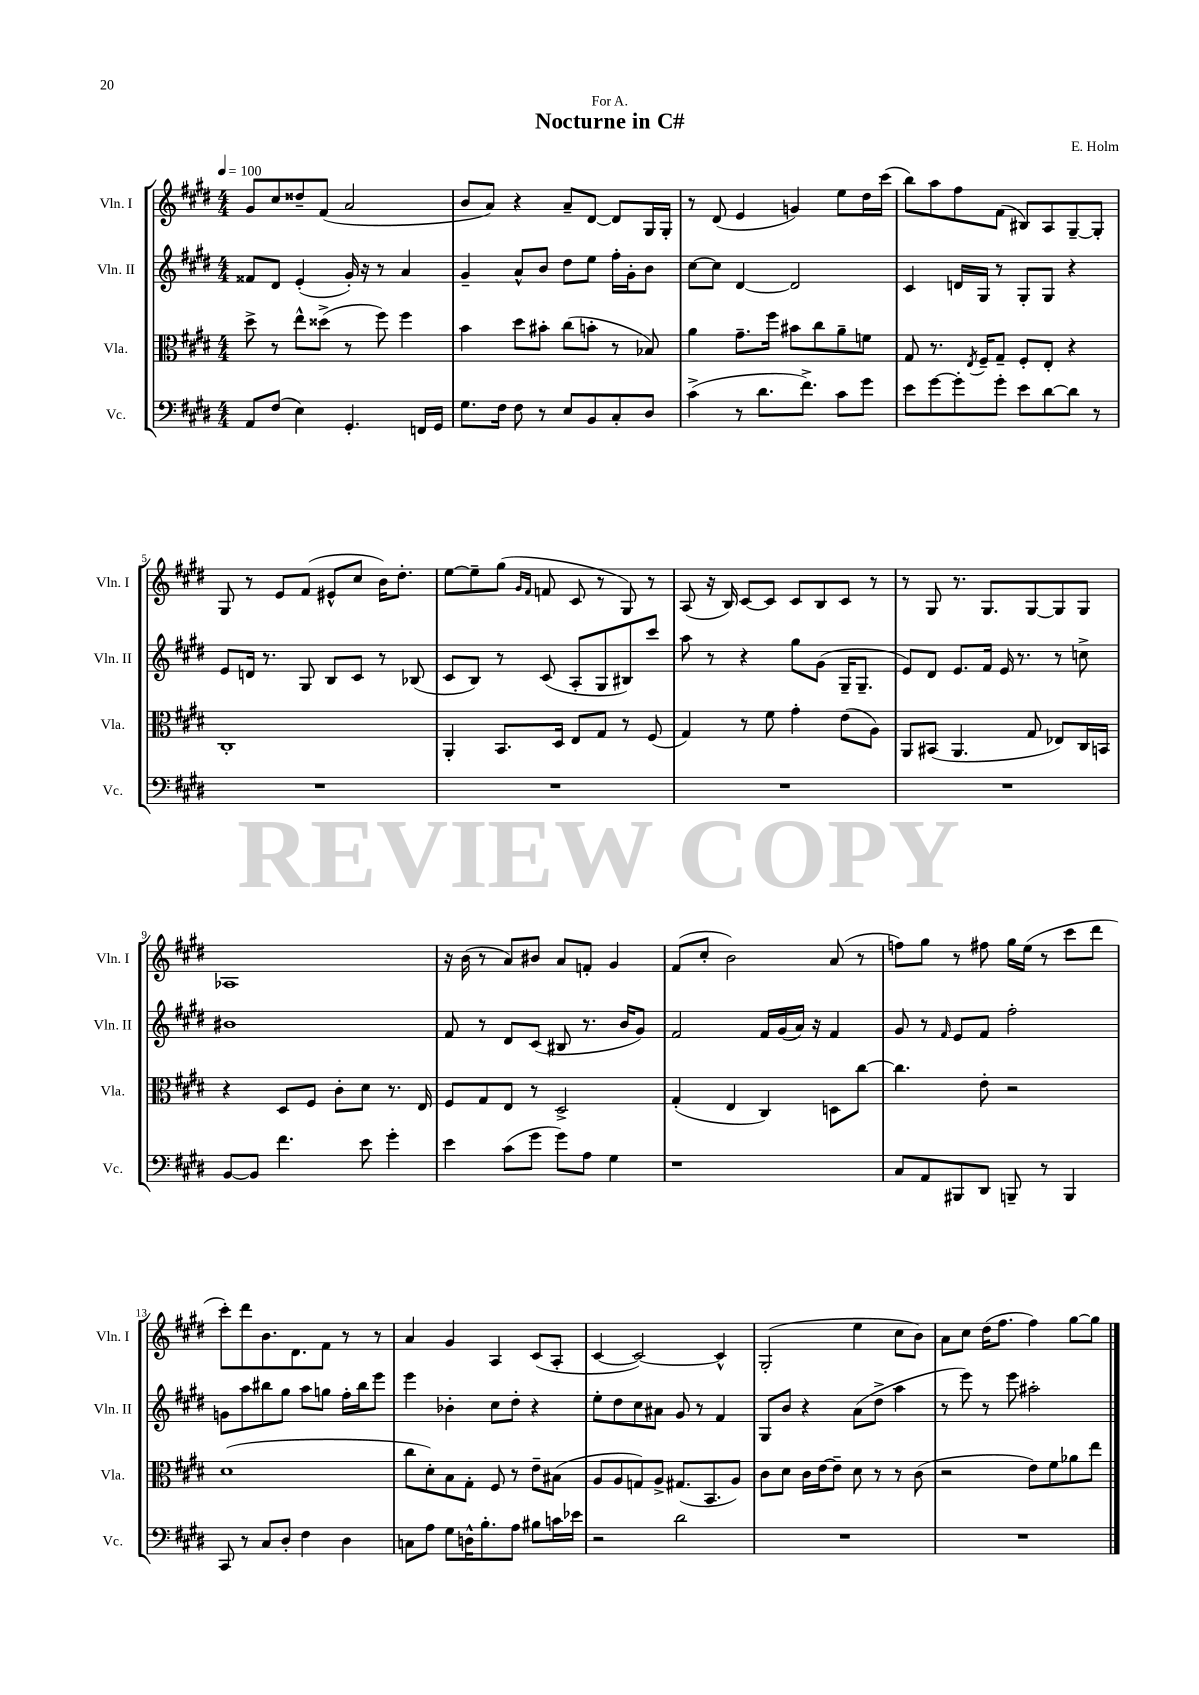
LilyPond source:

\header { title = "Nocturne in C#" composer = "E. Holm" dedication = "For A." }
<<
\new StaffGroup <<
\new Staff = "s0" \with { instrumentName = "Vln. I" shortInstrumentName = "Vln. I" } {
    \clef treble \key e \major \numericTimeSignature \time 4/4 \tempo 4 = 100
    gis'8 cis''8 disis''8-- fis'8( a'2 |
    b'8 a'8) r4 a'8-- dis'8~ dis'8 gis16 gis16-. |
    r8 dis'8( e'4 g'4) e''8 dis''16 cis'''16( |
    b''8) a''8 fis''8 fis'8( bis8) a8 gis8~-- gis8-. |
    gis8 r8 e'8 fis'8( eis'8-^ cis''8 b'16) dis''8.-. |
    e''8~ e''8-- gis''8( \grace { gis'16 fis'16 } f'8 cis'8 r8 gis8) r8 |
    a8( r16 b16) cis'8~ cis'8 cis'8 b8 cis'8 r8 |
    r8 gis8 r8. gis8. gis8~ gis8 gis8 |
    aes1 |
    r16 b'16( r8 a'8) bis'8 a'8 f'8-. gis'4 |
    fis'8( cis''8-. b'2) a'8( r8 |
    f''8) gis''8 r8 fis''8 gis''16 e''16( r8 cis'''8 dis'''8 |
    cis'''8-.) dis'''8 b'8. dis'8. fis'8 r8 r8 |
    a'4 gis'4 a4 cis'8( a8-. |
    cis'4~ cis'2~) cis'4-^ |
    gis2-.( e''4 cis''8 b'8) |
    a'8 cis''8 dis''16( fis''8. fis''4) gis''8~ gis''8 \bar "|." |
}
\new Staff = "s1" \with { instrumentName = "Vln. II" shortInstrumentName = "Vln. II" } {
    \clef treble \key e \major \numericTimeSignature \time 4/4
    fisis'8 dis'8 e'4-.( gis'16-.) r16 r8 a'4 |
    gis'4-- a'8-^ b'8 dis''8 e''8 fis''16-. gis'16-. b'8 |
    cis''8~ cis''8 dis'4~ dis'2 |
    cis'4 d'16 gis16 r8 gis8-. gis8 r4 |
    e'8 d'16 r8. gis8 b8 cis'8 r8 bes8( |
    cis'8 b8) r8 cis'8( a8-. gis8 bis8) cis'''8 |
    a''8 r8 r4 gis''8 gis'8( gis16-- gis8.-- |
    e'8) dis'8 e'8. fis'16 e'16 r8. r8 c''8-> |
    bis'1 |
    fis'8 r8 dis'8 cis'8( bis8 r8. b'16 gis'8) |
    fis'2 fis'16 gis'16( a'16) r16 fis'4 |
    gis'8 r8 \grace { fis'16 } e'8 fis'8 fis''2-. |
    g'8 a''8 bis''8 gis''8 a''8 g''8 fis''16-. bis''16 e'''8 |
    e'''4 bes'4-. cis''8 dis''8-. r4 |
    e''8-. dis''8 cis''8 ais'8 gis'8 r8 fis'4 |
    gis8 b'8 r4 a'8( dis''8-> a''4 |
    r8 e'''8) r8 e'''8 ais''2-. \bar "|." |
}
\new Staff = "s2" \with { instrumentName = "Vla." shortInstrumentName = "Vla." } {
    \clef alto \key e \major \numericTimeSignature \time 4/4
    dis''8-> r8 e''8-^ disis''8->( r8 fis''8) fis''4 |
    b'4 dis''8 bis'8-. cis''8( b'8-. r8 bes8) |
    a'4 gis'8.-- fis''16 bis'8 cis''8 a'8-- f'8 |
    gis8 r8. \acciaccatura { e8 } fis16-- gis8-- fis8-. e8-. r4 |
    cis1-. |
    a,4-. b,8. dis16 e8 gis8 r8 fis8( |
    gis4) r8 fis'8 gis'4-. e'8( a8) |
    a,8 bis,8( a,4. gis8 ees8) cis16 b,16 |
    r4 dis8 fis8 cis'8-. dis'8 r8. e16 |
    fis8 gis8 e8 r8 dis2-> |
    gis4-.( e4 cis4) d8 cis''8~ |
    cis''4. e'8-. r2 |
    dis'1( |
    cis''8 dis'8-.) b8 gis8-. fis8 r8 e'8-- bis8( |
    a8 a8 g8) a8-> gis8.( b,8. a8) |
    cis'8 dis'8 cis'16 e'16~ e'8-- dis'8 r8 r8 cis'8( |
    r2 e'8) fis'8 aes'8 e''8 \bar "|." |
}
\new Staff = "s3" \with { instrumentName = "Vc." shortInstrumentName = "Vc." } {
    \clef bass \key e \major \numericTimeSignature \time 4/4
    a,8 fis8( e4) gis,4.-. f,16 gis,16 |
    gis8. fis16 fis8 r8 e8 b,8 cis8-. dis8 |
    cis'4->( r8 dis'8. fis'8.->) cis'8 gis'8 |
    e'8 gis'8~ gis'8-. gis'8-. e'8 dis'8~ dis'8 r8 |
    R1 |
    R1 |
    R1 |
    R1 |
    b,8~ b,8 fis'4. e'8 gis'4-. |
    e'4 cis'8( gis'8 gis'8) a8 gis4 |
    r1 |
    cis8 a,8 bis,,8 dis,8 b,,8-- r8 b,,4 |
    cis,8 r8 cis8 dis8-. fis4 dis4 |
    c8 a8 gis8 d16-^ b8.-. a8 bis8 c'16 ees'16 |
    r2 dis'2 |
    R1 |
    R1 \bar "|." |
}
>>
>>
